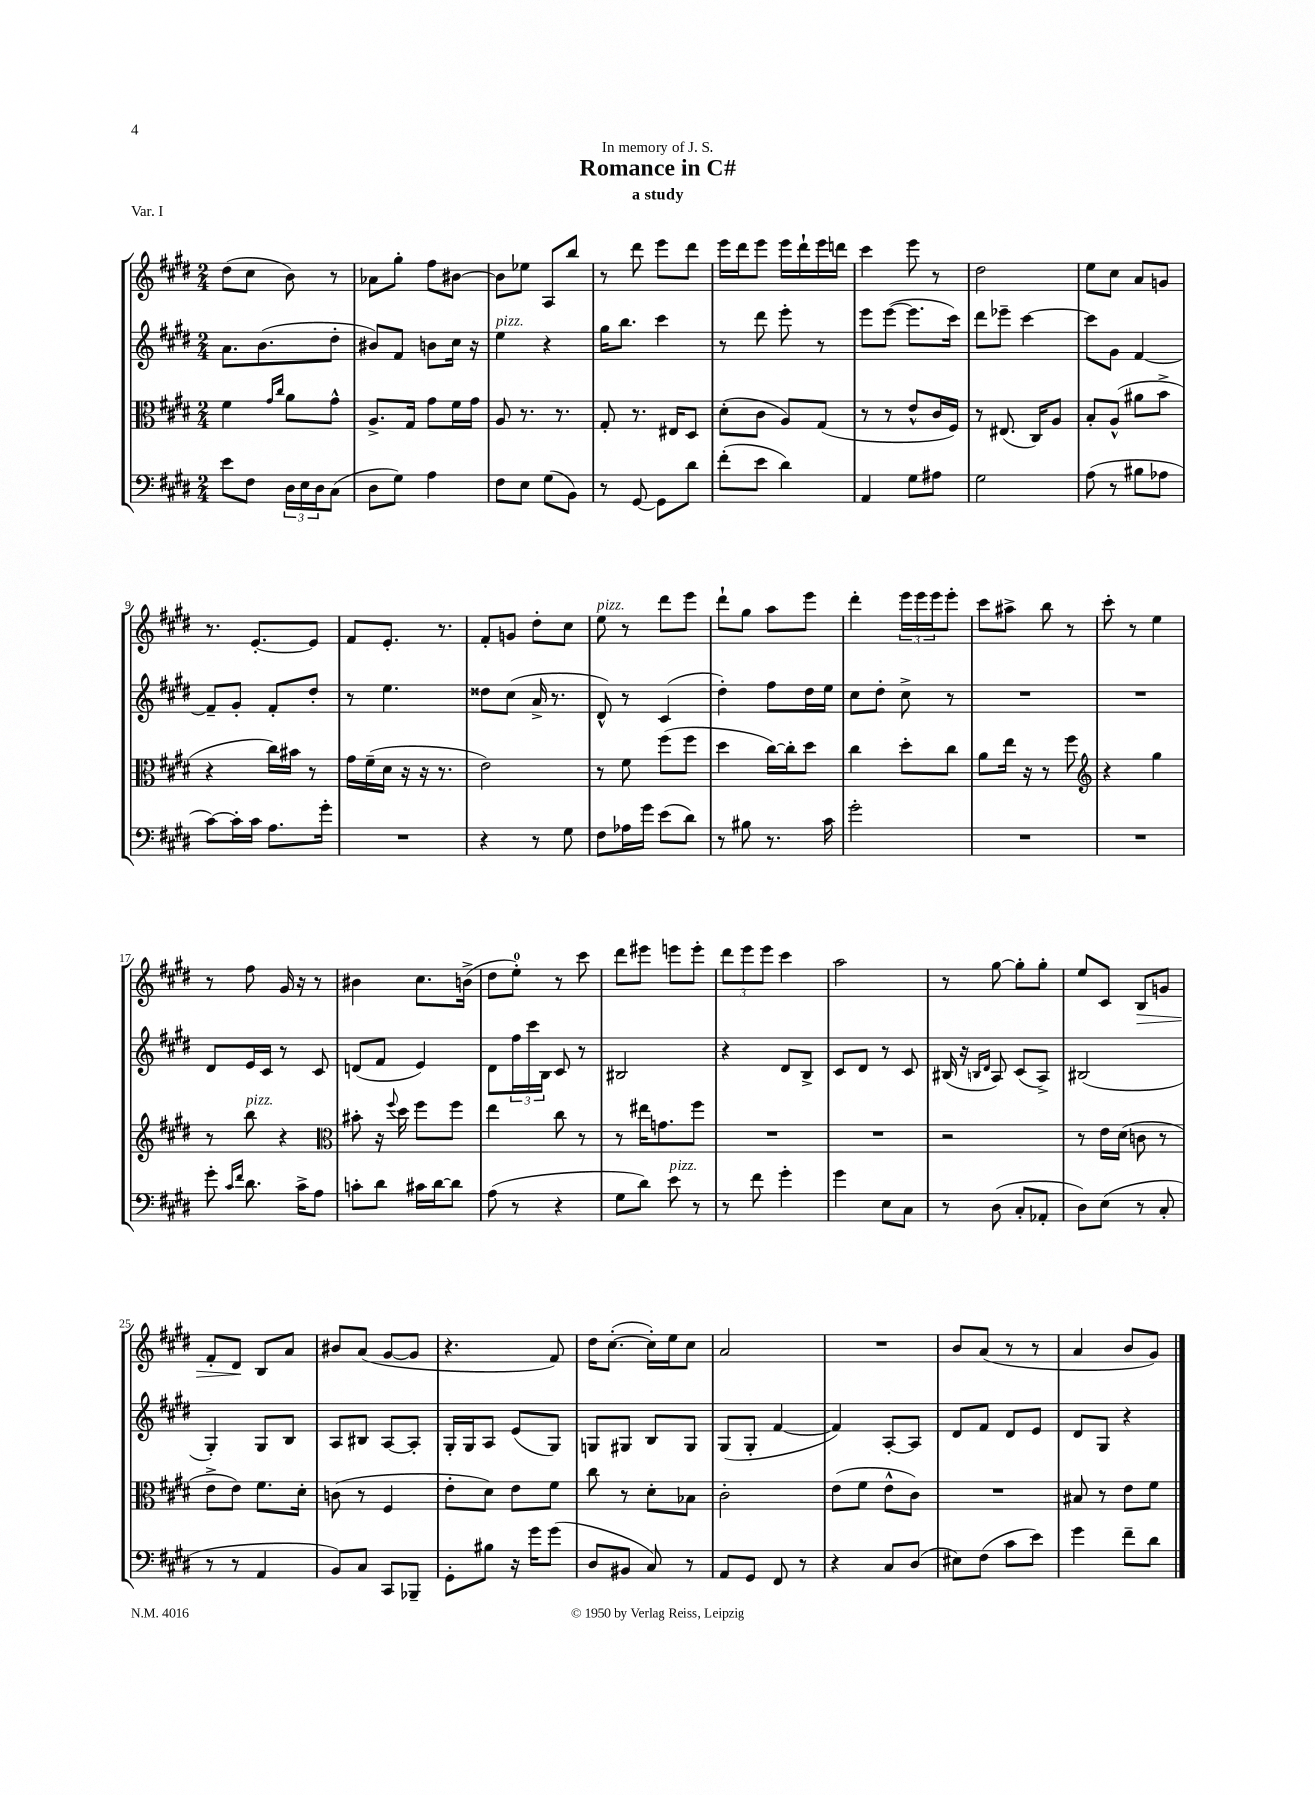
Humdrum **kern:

**kern	**kern	**kern	**kern
*staff4	*staff3	*staff2	*staff1
*clefF4	*clefC3	*clefG2	*clefG2
*k[f#c#g#d#]	*k[f#c#g#d#]	*k[f#c#g#d#]	*k[f#c#g#d#]
*M2/4	*M2/4	*M2/4	*M2/4
8e\L	4f#\	8.a\L	(8dd#\L
8F#\J	.	.	8cc#\J
.	.	(8.b\	.
.	16qqg#/LL	.	.
.	16qqcc#/JJ	.	.
24D#\LL	8a\L	.	8b\)
24E\	.	.	.
24D#\J	.	.	.
(8C#\J	8g#^^\J	8dd#'\J	8r
=	=	=	=
8D#\L	8.A^/L	8b#/L)	8a-\L
8G#\J)	.	8f#/J	8gg#'\J
.	16G#/Jk	.	.
4A\	8g#\L	8b\L	8ff#\L
.	16f#\L	16cc#\Jk	[8b#\J
.	16g#\JJ	16r	.
=	=	=	=
8F#\L	8A/	4ee\	8b#\]L
8E\J	8.r	.	8ee-\J
(8G#\L	.	4r	8A/L
.	8.r	.	.
8BB\J)	.	.	8bb/J
=	=	=	=
8r	8G#'/	16gg#\LK	8r
.	.	8.bb\J	.
[8GG#/	8.r	.	8ddd#\
8GG#\]L	.	4ccc#\	8eee\L
.	16E#/LK	.	.
8d#\J	8D#/J	.	8ddd#\J
=	=	=	=
(8f#'\L	(8d#'\L	8r	16eee\LL
.	.	.	16ddd#\J
8e\J	8c#\J	8ddd#\	8eee\J
4d#\)	8A/L)	8eee'\	16eee\LL
.	.	.	16ddd#`\
.	(8G#/J	8r	16eee\
.	.	.	16ddd\JJ
=	=	=	=
4AA/	8r	8eee\L	4ccc#\
.	8r	([8eee\J	.
8G#\L	8e^^/L	8.eee\]L	8eee\
8A#\J	16c#/L	.	8r
.	16F#/JJ)	16ccc#\Jk)	.
=	=	=	=
2G#\	8r	8ddd#\L	2dd#\
.	(8.E#/	8eee-~\J	.
.	.	[4ccc#\	.
.	16C#/LK)	.	.
.	8A/J	.	.
=	=	=	=
(8A\	8B'/L	8ccc#\]L	8ee\L
8r	(8A^^/J	8g#\J	8cc#\J
8B#\L	8a#\L	[4f#/	8a/L
8A-\J	8b^\J	.	8g/J
=	=	=	=
[8c#\L)	4r	8f#~/]L	8.r
16c#'\]L	.	8g#'/J	.
16c#\JJ	.	.	[8.e'/L
8.A\L	16cc#\LL)	8f#'/L	.
.	16b#\JJ	.	.
.	8r	8dd#'/J	8e/]J
16g#'\Jk	.	.	.
=	=	=	=
2r	16g#\LL	8r	8f#/L
.	(16f#~\	.	.
.	16d#\JJ	4.ee\	8.e'/J
.	16r	.	.
.	16r	.	.
.	8.r	.	8.r
=	=	=	=
4r	2e\)	8dd##\L	8f#'/L
.	.	(8cc#\J	8g/J
8r	.	16a^/	8dd#'\L
.	.	8.r	.
8G#\	.	.	8cc#\J
=	=	=	=
8F#\L	8r	8d#^^/)	8ee\
16A-\L	8f#\	8r	8r
16g#\JJ	.	.	.
(8e\L	(8ff#\L	(4c#/	8ddd#\L
8d#\J)	8ff#\J	.	8eee\J
=	=	=	=
8r	4dd#\	4dd#'\)	8ddd#`\L
8B#\	.	.	8gg#\J
8.r	[16cc#\LL)	8ff#\L	8aa\L
.	16cc#'\]J	.	.
.	8dd#\J	16dd#\L	8eee\J
16c#\	.	16ee\JJ	.
=	=	=	=
2g#'\	4cc#\	8cc#\L	4ddd#'\
.	.	8dd#'\J	.
.	8dd#'\L	8cc#^\	24eee\LL
.	.	.	24eee\
.	.	.	24eee\J
.	8cc#\J	8r	8eee'\J
=	=	=	=
2r	8a\L	2r	8ccc#\L
.	16ee\Jk	.	8aa#^\J
.	16r	.	.
.	8r	.	8bb\
.	8ff#\	.	8r
=	=	=	=
*	*clefG2	*	*
2r	4r	2r	8ccc#'\
.	.	.	8r
.	4gg#\	.	4ee\
=	=	=	=
8g#'\	8r	8d#/L	8r
16qqc#/LL	.	.	.
16qqf#/JJ	.	.	.
8.d#\	8bb\	16e/L	8ff#\
.	.	16c#/JJ	.
.	4r	8r	16g#/
16c#^\LK	.	.	16r
8A\J	.	8c#/	8r
=	=	=	=
*	*clefC3	*	*
8c'\L	8b#'\	(8d/L	4b#\
8d#\J	16r	8f#/J	.
.	8qqff#/	.	.
.	16dd#\	.	.
16c#\LL	8ff#\L	4e/)	8.cc#\L
[16d#\J	.	.	.
8d#\]J	8ff#\J	.	.
.	.	.	(16b^\Jk
=	=	=	=
(8A\	4ee\	8d#\L	8dd#\L
8r	.	24ff#\L	8ee'\J)
.	.	24ccc#\	.
.	.	24B\JJ	.
4r	8cc#\	8c#/	8r
.	8r	8r	8ccc#\
=	=	=	=
8G#\L	8r	2B#/	8ddd#\L
8d#\J)	16ee#\LK	.	8eee#\J
.	8.g\	.	.
8e\	.	.	8eee\L
8r	8ff#\J	.	8eee'\J
=	=	=	=
8r	2r	4r	12ddd#\L
.	.	.	12eee\
8f#\	.	.	.
.	.	.	12eee\J
4g#'\	.	8d#/L	4ccc#\
.	.	8B^/J	.
=	=	=	=
4g#\	2r	8c#/L	2aa\
.	.	8d#/J	.
8E\L	.	8r	.
8C#\J	.	8c#/	.
=	=	=	=
8r	2r	(16B#/	8r
.	.	16r	.
.	.	16qqB/LL	.
.	.	16qqd#/JJ	.
(8D#\	.	8A/)	[8gg#\
8C#'/L	.	(8c#/L	8gg#'\]L
8AA-'/J	.	8A^/J)	8gg#'\J
=	=	=	=
8D#\L)	8r	(2B#/	8ee/L
(8E\J	16e\LL	.	8c#/J
.	(16d#\JJ	.	.
8r	8c\	.	8B/L
8C#'/	8r	.	8g/J
=	=	=	=
8r	8e^\L	4G#'/)	8f#'/L
8r	8e\J)	.	8d#/J
4AA/	8.f#\L	8G#/L	8B/L
.	.	8B/J	8a/J
.	16d#'\Jk	.	.
=	=	=	=
8BB/L)	(8c\	8A/L	8b#/L
8C#/J	8r	8B#/J	(8a/J
8CC#/L	4F#/	[8A/L	[8g#/L
8BBB-~/J	.	8A'/]J	8g#/]J
=	=	=	=
8GG#'\L	8e'\L	16G#'/LL	4.r
.	.	16G#/J	.
8B#\J	8d#\J)	8A/J	.
16r	8e\L	(8e/L	.
16g#\LK	.	.	.
(8g#\J	8f#\J	8G#/J)	8f#/)
=	=	=	=
8D#/L	8cc#\	8G/L	16dd#\LK
.	.	.	([8.cc#'\J
8BB#/J	8r	8G#/J	.
8C#/)	8d#'\L	8B/L	16cc#'\]LL)
.	.	.	16ee\J
8r	8B-\J	8G#/J	8cc#\J
=	=	=	=
8AA/L	2c#'\	(8G#/L	2a/
8GG#/J	.	8G#'/J	.
8FF#/	.	[4f#/	.
8r	.	.	.
=	=	=	=
4r	(8e\L	4f#/])	2r
.	8f#\J	.	.
8C#/L	8e^^\L	[8A'/L	.
(8D#/J	8c#\J)	8A/]J	.
=	=	=	=
8E#\L)	2r	8d#/L	8b/L
(8F#\J	.	8f#/J	(8a/J
8c#\L	.	8d#/L	8r
8e\J)	.	8e/J	8r
=	=	=	=
4g#\	8B#/	8d#/L	4a/
.	8r	8G#/J	.
8f#~\L	8e\L	4r	8b/L
8d#\J	8f#\J	.	8g#/J)
==	==	==	==
*-	*-	*-	*-
